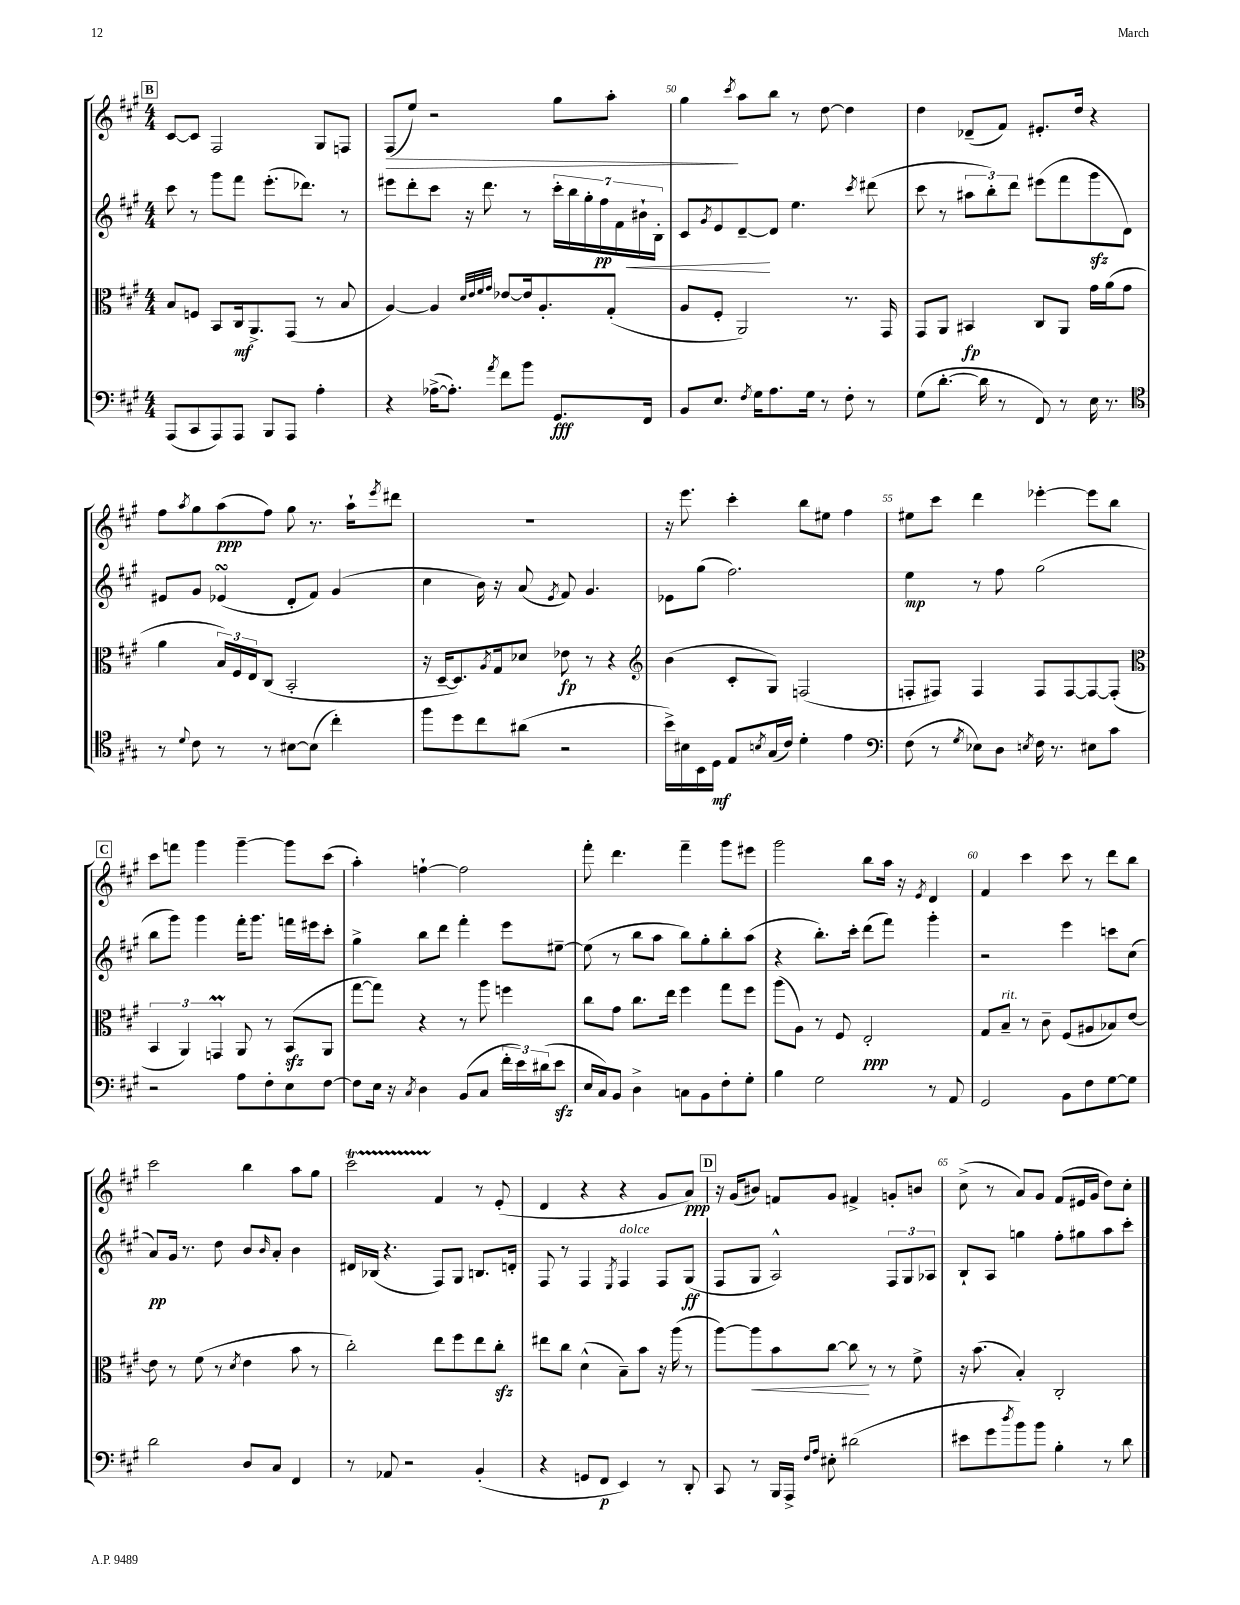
<<
\new StaffGroup <<
\new Staff = "s0" {
    \clef treble \key a \major \numericTimeSignature \time 4/4
    \mark \markup { \box "B" } cis'8~ cis'8 fis2 gis8 f8 |
    fis8\>( e''8) r2 gis''8 a''8-. |
    gis''4\! \acciaccatura { cis'''8 } a''8 b''8 r8 d''8~ d''4 |
    d''4 des'8--( fis'8) eis'8.-. d''16 r4 |
    fis''8 \acciaccatura { a''8 } gis''8 a''8\ppp( fis''8) gis''8 r8. a''16-! \acciaccatura { e'''8 } dis'''8 |
    R1 |
    r16 e'''8. cis'''4-. b''8 eis''8 fis''4 |
    eis''8 cis'''8 d'''4 ees'''4~-. ees'''8 b''8 |
    \mark \markup { \box "C" } cis'''8 f'''8 gis'''4 gis'''4~-- gis'''8 cis'''8( |
    a''4-.) f''4~-! f''2 |
    fis'''8-. d'''4. fis'''4-- gis'''8 eis'''8 |
    gis'''2 b''8 a''16 r16 \acciaccatura { e'8 } d'4 |
    fis'4 cis'''4 cis'''8 r8 d'''8 b''8 |
    cis'''2 b''4 a''8 gis''8 |
    cis'''2\startTrillSpan fis'4\stopTrillSpan r8 e'8-.( |
    d'4 r4 r4 gis'8 a'8\ppp) |
    \mark \markup { \box "D" } r16 gis'16( bis'8) f'8 gis'8 fis'4-> g'8-. b'8 |
    cis''8->( r8 a'8) gis'8 fis'8( eis'16 gis'16 d''8) cis''8-. \bar "|." |
}
\new Staff = "s1" {
    \clef treble \key a \major \numericTimeSignature \time 4/4
    \mark \markup { \box "B" } cis'''8 r8 gis'''8 fis'''8 e'''8.-.( des'''8.) r8 |
    eis'''8 d'''8-. cis'''8 r16 d'''8. r8 \tuplet 7/4 { cis'''16-. b''16 gis''16-. fis''16\pp fis'16 bis'16-!\< b16-. } |
    cis'8 \acciaccatura { gis'8 } e'8 d'8~--\! d'8 e''4. \acciaccatura { cis'''8 } dis'''8( |
    cis'''8 r8 \tuplet 3/2 { ais''8 b''8-.) d'''8 } eis'''8( fis'''8 gis'''8\sfz d'8) |
    eis'8 gis'8 ees'4\turn( d'8-. fis'8) gis'4( |
    cis''4 b'16) r16 a'8( \acciaccatura { e'8 } fis'8) gis'4. |
    ees'8 gis''8( fis''2.) |
    e''4\mp r8 fis''8 gis''2( |
    \mark \markup { \box "C" } b''8 gis'''8) gis'''4 fis'''16-. gis'''8. f'''16 eis'''16 cis'''8-. |
    gis''4-> b''8 d'''8 fis'''4-. e'''8 eis''8~-- |
    eis''8( r8 b''8 a''8 b''8) gis''8-. b''8-. a''8( |
    r4 b''8.-.) cis'''16-. d'''8( fis'''8) gis'''4-. |
    r2 e'''4 c'''8 cis''8( |
    a'8\pp) gis'16 r8. d''8 b'8 \grace { b'16 } a'8-. b'4 |
    dis'16 bes16( r4. fis8) gis8 b8. d'16-. |
    fis8 r8 fis4 \acciaccatura { e8 } fis4^\markup { \italic "dolce" } fis8 gis8\ff( |
    \mark \markup { \box "D" } fis8 gis8 a2-^) \tuplet 3/2 { fis8 gis8 aes8 } |
    b8-! a8 g''4 fis''8-. gis''8 a''8 cis'''8-. \bar "|." |
}
\new Staff = "s2" {
    \clef alto \key a \major \numericTimeSignature \time 4/4
    \mark \markup { \box "B" } b8 f8 b,8 cis16\mf a,8.-> gis,8( r8 b8 |
    a4~) a4 \grace { d'32 e'32 fis'32 gis'32 } ees'8~ ees'16 a8.-. gis8-.( |
    a8 fis8-. a,2) r8. gis,16 |
    gis,8 a,8 bis,4\fp cis8 a,8 gis'16 a'16( gis'8 |
    a'4 \tuplet 3/2 { b16) fis16 e16 } cis8( b,2-. |
    r16 d16~-- d8.) \acciaccatura { a8 } gis16 des'8 ees'8\fp r8 r4 |
    \clef treble b'4( cis'8-. gis8) f2( |
    f8-. fis8) fis4 fis8 fis8~ fis8~ fis8-.( |
    \mark \markup { \box "C" } \clef alto \tuplet 3/2 { b,4 a,4) g,4\prall } a,8 r8 b,8\sfz( a,8 |
    gis''8~ gis''8) r4 r8 a''8 f''4 |
    cis''8 gis'8 cis''8. e''16 fis''4 gis''8 fis''8 |
    a''8( a8) r8 fis8 e2-.\ppp |
    gis8 b8--^\markup { \italic "rit." } r8 cis'8-- fis8( ais8 bes8) e'8~ |
    e'8 r8 fis'8( r8 \acciaccatura { d'8 } e'4 b'8 r8 |
    cis''2-.) e''8 fis''8 e''8 cis''8-.\sfz |
    eis''8 cis''8 d'4-^( b8--) b'8 r16 a''16( r8 |
    \mark \markup { \box "D" } a''8~) a''8\< b'8 cis''8~ cis''8\! r8 r8 fis'8-> |
    r16 b'8.( b4-.) cis2-. \bar "|." |
}
\new Staff = "s3" {
    \clef bass \key a \major \numericTimeSignature \time 4/4
    \mark \markup { \box "B" } a,,8( cis,8 a,,8) a,,8 b,,8 a,,8 a4-. |
    r4 aes16~->( aes8.-.) \acciaccatura { a'8 } fis'8 b'8 gis,8.\fff fis,16 |
    b,8 e8. \acciaccatura { fis8 } gis16 a8. gis16 r8 fis8-. r8 |
    gis8( d'8.~-. d'16 r8 fis,8) r8 e16 r8. |
    \clef tenor r8 \appoggiatura { d'8 } cis'8 r8 r8 bis8~ bis8( cis''4-.) |
    fis''8 d''8 cis''8 ais'8( r2 |
    b'16->) bis16 b,16 d16\mf e8 \acciaccatura { b8 } gis16( cis'16) d'4-. e'4 |
    \clef bass fis8( r8 \acciaccatura { gis8 } ees8) d8 \acciaccatura { e8 } fis16 r8. eis8 cis'8 |
    \mark \markup { \box "C" } r2 a8 fis8-. e8 fis8~ |
    fis8 e16 r16 \acciaccatura { cis8 } d4 b,8( cis8 \tuplet 3/2 { fis'16-. e'16) dis'16( } e'8\sfz |
    e16 cis16) b,8 d4-> c8 b,8 fis8-. gis8-. |
    b4 gis2 r8 a,8 |
    gis,2 b,8 fis8 gis8~ gis8 |
    d'2 d8 cis8 fis,4 |
    r8 aes,8 r2 b,4-.( |
    r4 g,8 fis,8\p e,4) r8 d,8-. |
    \mark \markup { \box "D" } cis,8 r8 b,,16 a,,16-> \grace { fis16 a16 } eis8-. dis'2( |
    eis'8 gis'8 \acciaccatura { d''8 } b'8) b'8 b4-. r8 d'8 \bar "|." |
}
>>
>>
\layout { \context { \Score currentBarNumber = #48 \override BarNumber.break-visibility = ##(#f #t #t) barNumberVisibility = #(every-nth-bar-number-visible 5) } }
